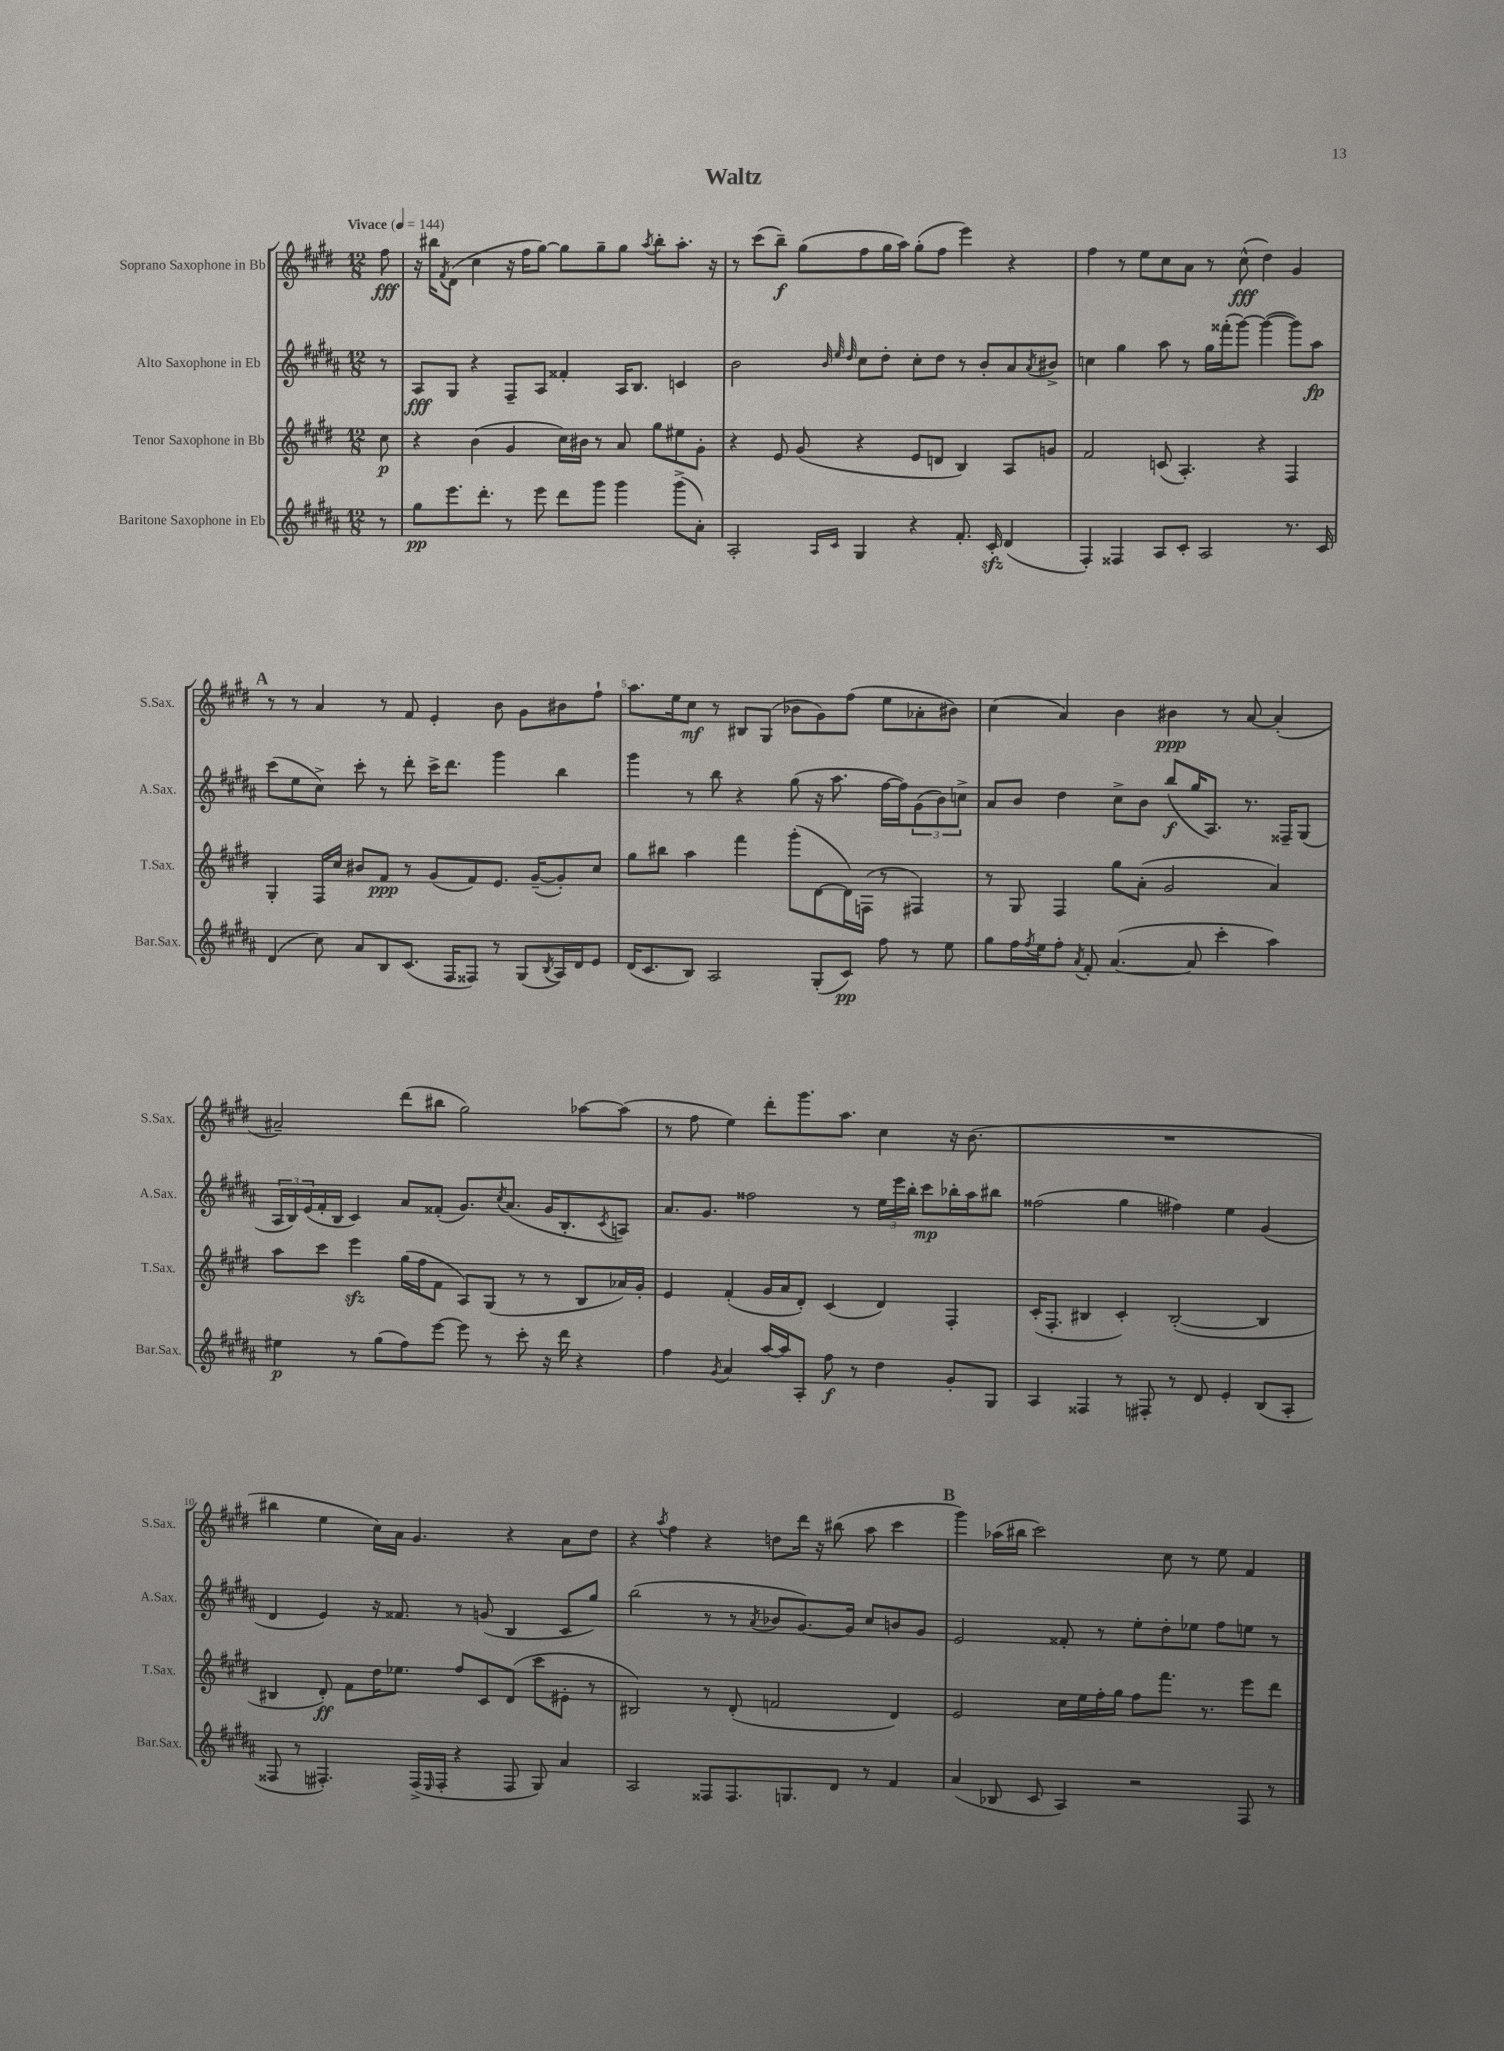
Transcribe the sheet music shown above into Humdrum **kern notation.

**kern	**dynam	**kern	**dynam	**kern	**dynam	**kern	**dynam
*part4	*part4	*part3	*part3	*part2	*part2	*part1	*part1
*staff4	*staff4	*staff3	*staff3	*staff2	*staff2	*staff1	*staff1
*I"Baritone Saxophone in Eb	*	*I"Tenor Saxophone in Bb	*	*I"Alto Saxophone in Eb	*	*I"Soprano Saxophone in Bb	*
*I'Bar.Sax.	*	*I'T.Sax.	*	*I'A.Sax.	*	*I'S.Sax.	*
*clefG2	*	*clefG2	*	*clefG2	*	*clefG2	*
*k[f#c#g#d#a#]	*	*k[f#c#g#d#]	*	*k[f#c#g#d#a#]	*	*k[f#c#g#d#]	*
*M12/8	*	*M12/8	*	*M12/8	*	*M12/8	*
*MM144	*	*MM144	*	*MM144	*	*MM144	*
=	=	=	=	=	=	=	=
!	!	!	!	!	!	!LO:TX:a:B:t=Vivace	!
8r	.	8cc#\	p	8r	.	8ff#\	fff
=1	=1	=1	=1	=1	=1	=1	=1
8gg#\L	pp	4r	.	8A#/L	fff	16r	.
.	.	.	.	.	.	16bb#X\KL	.
.	.	.	.	.	.	8qf#/	.
8.eee\	.	.	.	8G#/J	.	(8d#\J	.
.	.	(4b\	.	4r	.	4cc#\	.
8.ddd#'\J	.	.	.	.	.	.	.
8r	.	4g#/	.	8F#~/L	.	16r	.
.	.	.	.	.	.	16ff#\KL	.
8eee\	.	.	.	8A#/J	.	[8gg#\J)	.
8ddd#\L	.	16cc#\LL)	.	4f##X'/	.	8gg#\L]	.
.	.	16b#X\JJ	.	.	.	.	.
8ggg#\J	.	8r	.	.	.	8gg#~\	.
4ggg#\	.	8a/	.	16A#/KL	.	8gg#\J	.
.	.	.	.	8.B/J	.	.	.
.	.	.	.	.	.	8qaa/	.
.	.	8gg#\L	.	.	.	8bb#'\L	.
(8ggg#^\L	.	8ee#X\	.	4cn/	.	8.aa'\J	.
8a#'\J)	.	8g#'\J	.	.	.	.	.
.	.	.	.	.	.	16r	.
=2	=2	=2	=2	=2	=2	=2	=2
2A#'/	.	4r	.	2b\	.	8r	.
.	.	.	.	.	.	(8ccc#\L	.
.	.	8e/	.	.	.	8bb~\J)	f
.	.	(8g#/	.	.	.	(8gg#\L	.
.	.	.	.	32qqb/	.	.	.
16qqA#/LL	.	.	.	32qqee/	.	.	.
16qqc#/JJ	.	.	.	32qqdd#/	.	.	.
4G#/	.	4r	.	8cc#\L	.	8ff#\	.
.	.	.	.	8dd#'\J	.	16gg#\L	.
.	.	.	.	.	.	16aa\JJ)	.
4r	.	8e/L	.	8cc#'\L	.	(8gg#'\L	.
.	.	8dn/J	.	8dd#\J	.	8ff#\J	.
8.f#'/	.	4B/)	.	8r	.	4eee\)	.
.	.	.	.	8b'/L	.	.	.
16c#zz'/	.	.	.	.	.	.	.
(4d#/	.	8A/L	.	8a#/	.	4r	.
.	.	.	.	8qa#/	.	.	.
.	.	8gn/J	.	8b#X^/J	.	.	.
=3	=3	=3	=3	=3	=3	=3	=3
4F#'/)	.	2f#/	.	4ccn\	.	4ff#\	.
4F##X/	.	.	.	4gg#\	.	8r	.
.	.	.	.	.	.	8ee\L	.
8A#/L	.	(8cn/	.	8aa#\	.	8cc#\	.
8c#'/J	.	4.A'/)	.	8r	.	8a\J	.
2A#/	.	.	.	16gg#\LL	.	8r	.
.	.	.	.	(16fff##X'\J	.	.	.
.	.	.	.	[8ggg#\J)	.	(8cc#^^\	fff
.	.	4r	.	(4ggg#\_	.	4dd#\)	.
8.r	.	4F#/	.	8ggg#\L])	.	4g#/	.
.	.	.	.	8aa#\J	fp	.	.
16c#/	.	.	.	.	.	.	.
!!LO:LB:g=z
!!LO:REH:place=s1:t=A
=4	=4	=4	=4	=4	=4	=4	=4
(4d#/	.	4G#'/	.	(8ccc#\L	.	8r	.
.	.	.	.	8ee\	.	8r	.
8cc#\)	.	16F#/LL	.	8cc#^\J)	.	4a/	.
.	.	16cc#/JJ	.	.	.	.	.
8a#/L	.	8b#X/L	.	8ccc#'\	.	.	.
8B/	.	8f#/J	ppp	8r	.	8r	.
(8.c#/J	.	8r	.	8ddd#'\	.	8f#/	.
.	.	(8g#/L	.	16ccc#^\KL	.	4e'/	.
16F#/KL	.	.	.	8.ddd#\J	.	.	.
8F##X/J)	.	8f#/)	.	.	.	.	.
8r	.	8.e/J	.	4ggg#\	.	8b\	.
(8G#/L	.	.	.	.	.	8g#\L	.
.	.	([16g#~/KL	.	.	.	.	.
8qB/	.	.	.	.	.	.	.
16A#/L)	.	8g#'/])	.	4bb\	.	8b#X\	.
16d#/J	.	.	.	.	.	.	.
8e/J	.	8cc#/J	.	.	.	8ff#`\J	.
=5	=5	=5	=5	=5	=5	=5	=5
(16d#/KL	.	8gg#\L	.	4ggg#\	.	8.aa\L	.
8.c#/	.	.	.	.	.	.	.
.	.	8bb#X\J	.	.	.	.	.
.	.	.	.	.	.	16ee\k	.
8B/J)	.	4aa\	.	8r	.	8cc#\J	mf
2A#/	.	.	.	8bb\	.	8r	.
.	.	4fff#\	.	4r	.	8B#X/L	.
.	.	.	.	.	.	(8G#/J	.
.	.	(8ggg#'\L	.	(8gg#\	.	8b-X\L	.
(8G#'/L	.	[8d#\	.	16r	.	8g#\)	.
.	.	.	.	8.aa#\	.	.	.
8c#/J)	pp	16d#\L])	.	.	.	(8ff#\J	.
.	.	(16Fn\JJ	.	.	.	.	.
8ff#\	.	8r	.	[16ff#\LL	.	8ee\L	.
.	.	.	.	16ff#\J])	.	.	.
8r	.	4F#X/)	.	(12g#\	.	8a-X'\	.
.	.	.	.	12b\)	.	.	.
8ee\	.	.	.	.	.	8b#X\J)	.
.	.	.	.	12ccn^\J	.	.	.
=6	=6	=6	=6	=6	=6	=6	=6
8gg#\L	.	8r	.	8a#/L	.	(4cc#\	.
16ff#\L	.	8G#/	.	8b/J	.	.	.
8qff#/	.	.	.	.	.	.	.
16ee\J	.	.	.	.	.	.	.
8ff#'\J	.	4F#/	.	4dd#\	.	4a/)	.
8qa#/	.	.	.	.	.	.	.
8f#'/	.	.	.	.	.	.	.
([4.a#/	.	8gg#\L	.	8cc#^\L	.	4b\	.
.	.	(8a'\J	.	8b\J	.	.	.
.	.	2g#/	.	(8bb/L	f	4b#X\	ppp
8a#/]	.	.	.	16gg#/K	.	.	.
.	.	.	.	8.A#/J)	.	.	.
4ccc#'\	.	.	.	.	.	8r	.
.	.	.	.	8.r	.	[8a/	.
4aa#\)	.	4a/)	.	.	.	(4a'/]	.
.	.	.	.	16F##X~/KL	.	.	.
.	.	.	.	(8G#/J	.	.	.
!!LO:LB:g=z
=7	=7	=7	=7	=7	=7	=7	=7
4ee#X\	p	8aa\L	.	24A#/LL	.	2a#X~/)	.
.	.	.	.	24B/)	.	.	.
.	.	.	.	(24e/	.	.	.
.	.	8ccc#\J	.	16f#'/	.	.	.
.	.	.	.	16B/JJ	.	.	.
8r	.	4eeezz\	.	4c#/)	.	.	.
(8gg#\L	.	.	.	.	.	.	.
8ff#\)	.	(16gg#\LL	.	8a#/L	.	(8ddd#\L	.
.	.	16ff#\J	.	.	.	.	.
[8eee\J	.	8f#\J	.	(8f##X'/J	.	8bb#X\J	.
8eee\]	.	8A/L)	.	8.g#/L)	.	2gg#\)	.
8r	.	(8G#/J	.	.	.	.	.
.	.	.	.	8qcc#/	.	.	.
.	.	.	.	(8.a#/J	.	.	.
8ccc#'\	.	8r	.	.	.	.	.
16r	.	8r	.	16g#/KL	.	.	.
16ddd#\	.	.	.	8.B'/	.	.	.
4r	.	8B/L	.	.	.	[8aa-X\L	.
.	.	.	.	8qc#/	.	.	.
.	.	16a-X/L)	.	8An/J)	.	(8aa-\J]	.
.	.	16g#'/JJ	.	.	.	.	.
=8	=8	=8	=8	=8	=8	=8	=8
4ff#\	.	4e/	.	8.a#/L	.	8r	.
.	.	.	.	.	.	8ff#\	.
.	.	.	.	8.g#/J	.	.	.
8qg#/	.	.	.	.	.	.	.
4a#/	.	(4f#'/	.	.	.	4ee\)	.
.	.	.	.	2ff##X\	.	.	.
[16aa#/LL	.	16g#/LL	.	.	.	8ddd#'\L	.
16aa#/J]	.	16a/J	.	.	.	.	.
8A#'/J	.	8d#'/J)	.	.	.	8.ggg#\	.
8ff#\	f	(4c#/	.	.	.	.	.
.	.	.	.	.	.	8.aa\J	.
8r	.	.	.	8r	.	.	.
4dd#\	.	4d#/)	.	24ee\LL	.	4cc#\	.
.	.	.	.	24eee\	.	.	.
.	.	.	.	24bb'\JJ	.	.	.
.	.	.	.	8ccc#\L	mp	.	.
8g#'/L	.	4F#'/	.	16bb-X'\L	.	16r	.
.	.	.	.	16aa#\J	.	(8.b\	.
8G#/J	.	.	.	8bb#X\J	.	.	.
=9	=9	=9	=9	=9	=9	=9	=9
4A#/	.	(16c#'/KL	.	(2ff##X\	.	1.r	.
.	.	8.F#'/J	.	.	.	.	.
4F##X/	.	4B#X/	.	.	.	.	.
8r	.	4c#'/)	.	4gg#\	.	.	.
8F#X'/	.	.	.	.	.	.	.
8r	.	([2B#'/	.	4ff#X\)	.	.	.
8d#/	.	.	.	.	.	.	.
4e'/	.	.	.	4ee\	.	.	.
(8B/L	.	4B#/]	.	(4g#/	.	.	.
8A#'/J	.	.	.	.	.	.	.
!!LO:LB:g=z
=10	=10	=10	=10	=10	=10	=10	=10
8F##X/	.	4B#X/	.	4d#/	.	4bb#X\	.
8r	.	.	.	.	.	.	.
4.F#X'/)	.	8d#'/)	ff	4e/)	.	4ee\	.
.	.	8f#\L	.	.	.	.	.
.	.	16dd#\K	.	16r	.	16cc#\LL)	.
.	.	8.ee-X\J	.	8.f##X/	.	16a\JJ	.
(16F#^/LL	.	.	.	.	.	4.g#/	.
16qqE/	.	.	.	.	.	.	.
16F#'/JJ	.	.	.	.	.	.	.
4r	.	8ff#/L	.	8r	.	.	.
.	.	8c#/	.	(8gn/	.	.	.
8F#/	.	(8d#/J	.	4B/	.	4r	.
8G#/)	.	8ccc#\L	.	.	.	.	.
4a#/	.	8e#X'\J	.	8c#/L	.	8a\L	.
.	.	8r	.	8gg#/J)	.	8dd#\J	.
=11	=11	=11	=11	=11	=11	=11	=11
2A#/	.	2B#X/)	.	(2bb\	.	4r	.
.	.	.	.	.	.	8qaa/	.
.	.	.	.	.	.	4ff#\	.
8F##X/L	.	8r	.	8r	.	4r	.
8.F##/	.	(8d#'/	.	8r	.	.	.
.	.	.	.	8qa#/	.	.	.
.	.	2fn/	.	8b-X/L	.	8ddn\L	.
8.Gn/	.	.	.	.	.	.	.
.	.	.	.	[8.g#/)	.	16ddd#\Jk	.
.	.	.	.	.	.	16r	.
8d#/J	.	.	.	.	.	(8bb#X\	.
.	.	.	.	16g#/Jk]	.	.	.
8r	.	.	.	8cc#/L	.	8aa\	.
4f#/	.	4d#/)	.	8bn/	.	4ccc#\	.
.	.	.	.	8g#/J	.	.	.
!!LO:REH:place=s1:t=B
=12	=12	=12	=12	=12	=12	=12	=12
(4a#/	.	2e/	.	2e/	.	4ggg#\)	.
8B-X/	.	.	.	.	.	(16aa-X\LL	.
.	.	.	.	.	.	16bb#X\JJ	.
8c#/	.	.	.	.	.	2ccc#\)	.
4A#/)	.	16cc#\LL	.	8f##X'/	.	.	.
.	.	16ee\	.	.	.	.	.
.	.	16ff#'\	.	8r	.	.	.
.	.	16gg#\JJ	.	.	.	.	.
2r	.	8ff#\L	.	8ee'\L	.	.	.
.	.	8.fff#\J	.	8dd#'\	.	8cc#\	.
.	.	.	.	8ee-X\J	.	8r	.
.	.	8.r	.	.	.	.	.
.	.	.	.	8ff#\L	.	8ee\	.
8F#/	.	8eee\L	.	8een\J	.	4f#/	.
8r	.	8ddd#\J	.	8r	.	.	.
==	==	==	==	==	==	==	==
*-	*-	*-	*-	*-	*-	*-	*-
